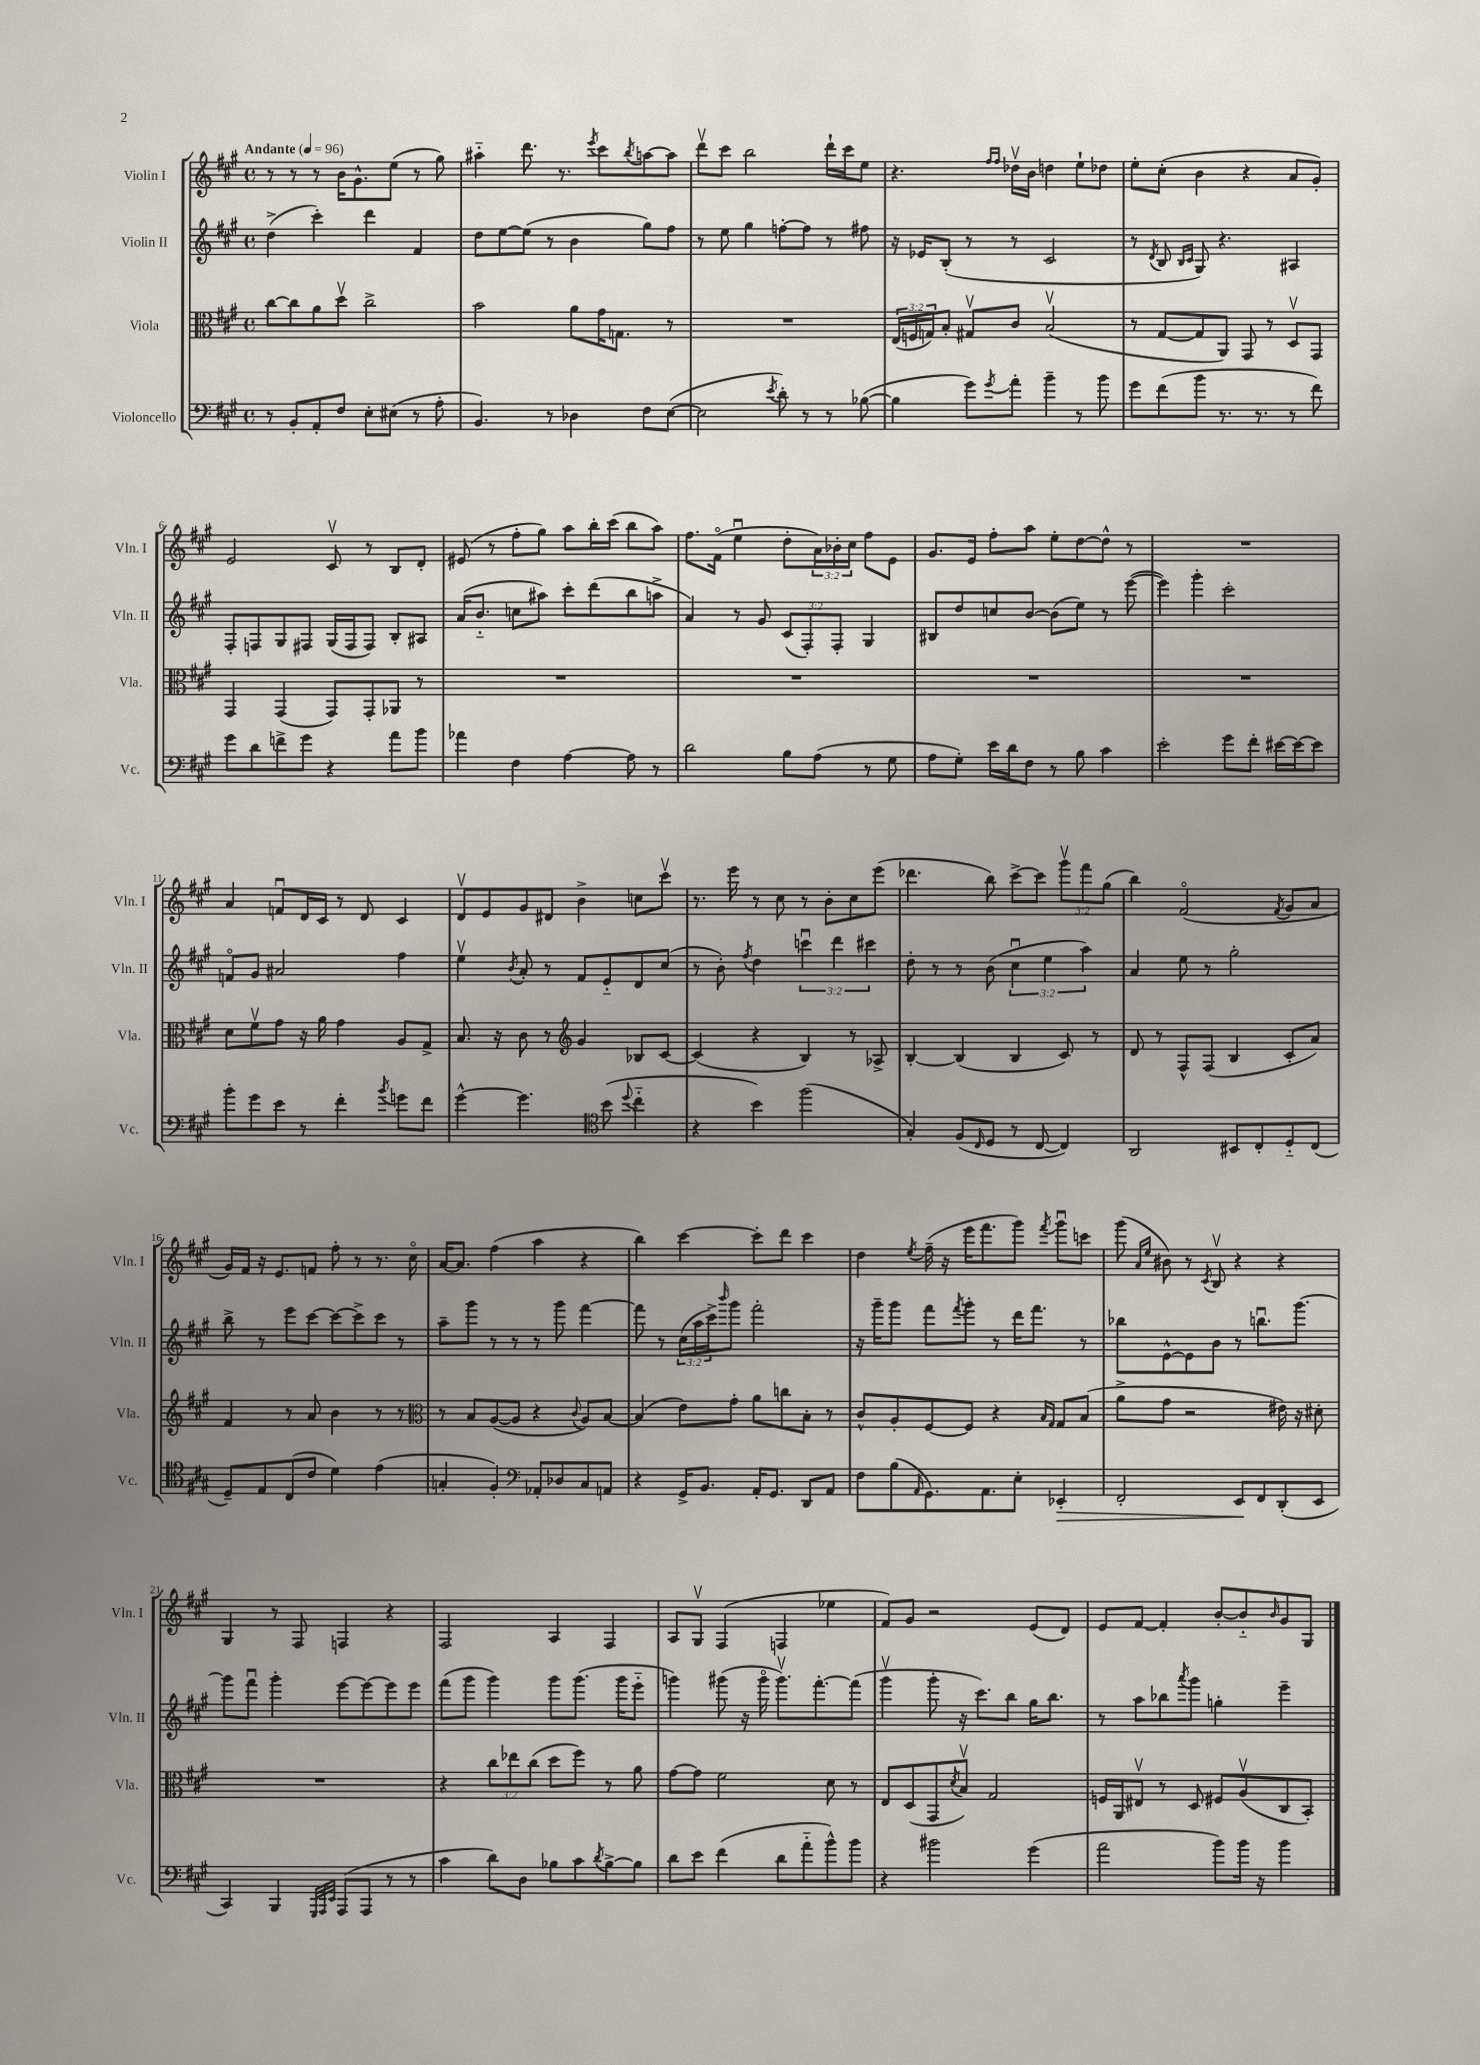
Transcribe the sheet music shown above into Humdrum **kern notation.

**kern	**kern	**kern	**kern
*staff4	*staff3	*staff2	*staff1
*clefF4	*clefC3	*clefG2	*clefG2
*k[f#c#g#]	*k[f#c#g#]	*k[f#c#g#]	*k[f#c#g#]
*M4/4	*M4/4	*M4/4	*M4/4
*met(c)	*met(c)	*met(c)	*met(c)
*MM96	*MM96	*MM96	*MM96
8r	[8cc#\L	(4dd^\	8r
8BB'/L	8cc#\]	.	8r
8AA'/	8a\	4ccc#'\)	8r
8F#/J	8ddv\J	.	16b\LK
.	.	.	8.g#^^\
8E'\L	2cc#^\	4ddd\	.
(8E#\J	.	.	(8ee\J
8r	.	4f#/	8r
8A'\	.	.	8gg#\)
=	=	=	=
4.BB/)	2b\	8dd\L	4aa#'~\
.	.	[8ee\	.
.	.	(8ee\]J	8.ddd\
8r	.	8r	.
.	.	.	8.r
4D-\	8a\L	4b\	.
.	.	.	8qeee/
.	16g#\K	.	8ccc#\L
.	8.G\J	.	.
.	.	.	8qbb/
8F#\L	.	8gg#\L)	[8aa\
([8E\J	8r	8ff#\J	8aa\]J
=	=	=	=
2E\]	1r	8r	8dddv\L
.	.	8ee\	8ccc#\J
.	.	4gg#\	2bb\
8qe/	.	.	.
8d'\)	.	[8ff'\L	.
8r	.	8ff\]J	.
8r	.	8r	16ddd`\LL
.	.	.	16ccc#\J
([8B-\	.	8ff#\	8ee\J
=	=	=	=
4B-\]	(24E/LL	16r	4.r
.	24F/	.	.
.	.	16e-/LK	.
.	24G/J)	.	.
.	8B'/J	(8B'/J	.
8g#\L)	8G#v/L	8r	.
.	.	.	16qqff#/LL
8qg#/	.	.	16qqff#/JJ
8a'\J	8c#/J	8r	16dd-v\LL
.	.	.	16b\JJ
4b~\	(2Bv/	2c#/	4dd\
8r	.	.	8ee`\L
8b\	.	.	8dd-\J
=	=	=	=
8g#\L	8r	8r	8ee'\L
.	.	8qd/	.
(8f#\	[8G#/L	8B/	(8cc#'\J
.	.	16qqB/LL	.
.	.	16qqc#/JJ	.
8b\J	8G#/]	8G#/)	4b\
8.r	8AA/J)	4.r	.
.	8GG#/	.	4r
8.r	.	.	.
.	8r	.	.
8r	8Dv/L	4A#/	8a/L
8f#\)	8GG#/J	.	8g#'/J)
=	=	=	=
8g#\L	4GG#/	8F#'/L	2e/
8d\	.	8F/	.
8f^\	(4GG#/	8G#/	.
8g#\J	.	8F#/J	.
4r	8GG#/L)	(16G#/LL	8c#v/
.	.	16F#/J	.
.	8GG#'/	8F#/J)	8r
8a\L	8AA-/J	8B'/L	8B/L
8b\J	8r	8A#/J	8d'/J
=	=	=	=
4a-\	1r	(16a/LK	(8e#/
.	.	8.b'~/J	.
.	.	.	8r
4F#\	.	8cc\L	8ff#'\L
.	.	8aa#\J)	8gg#\J)
[4A\	.	8ccc#'\L	8aa\L
.	.	(8ddd\	16bb'\L
.	.	.	(16ccc#\JJ
8A\]	.	8bb\	8bb\L
8r	.	8aa^\J	8aa\J)
=	=	=	=
2d\	1r	4a/)	8.ff#\L
.	.	.	(16f#o\Jk
.	.	8r	4eeu\
.	.	8g#/	.
8B\L	.	(12c#/L	8dd'\L
.	.	12F#'/)	.
(8A\J	.	.	24a\L)
.	.	12F#'/J	24b-'\
.	.	.	24cc#\JJ
8r	.	4G#/	8ff#\L
8G#\	.	.	8e\J
=	=	=	=
8A\L	1r	8B#/L	8.g#/L
8G#'\J)	.	8dd/	.
.	.	.	16e/Jk
16e\LL	.	8cc/	8ff#'\L
16d\J	.	.	.
8F#\J	.	[8b/J	8aa\J
8r	.	(8b\]L	8ee'\L
8B\	.	8ee\J)	[8dd\
4c#\	.	8r	8dd^^\]J
.	.	([8eee\	8r
=	=	=	=
2e'\	1r	4eee\])	1r
.	.	4ggg#'\	.
8g#\L	.	2ccc#'\	.
8f#'\J	.	.	.
[16e#\LL	.	.	.
16e#\_J	.	.	.
8e#\]J	.	.	.
=	=	=	=
8b'\L	8d\L	8fo/L	4a/
8g#\	8f#v\	8g#/J	.
8e\J	8g#\J	2a#/	8fu/L
8r	16r	.	16d/L
.	16a\	.	16c#/JJ
4f#'\	4g#\	.	8r
.	.	.	8d/
8qb/	.	.	.
8g\L	8A/L	4ff#\	4c#/
8f#\J	8G#^/J	.	.
=	=	=	=
[4g#^^\	8.B/	4eev\	8dv/L
.	.	.	8e/
.	16r	.	.
.	.	8qb/	.
4.g#\]	8c#\	8a'/	8g#/
.	8r	8r	8d#/J
*	*clefG2	*	*
.	4g#/	8f#/L	4b^\
*clefC4	*	*	*
(8b\	.	8e'~/	.
8qqdd/	.	.	.
4cc#'~\	8B-/L	8d/	8cc\L
.	[8c#/J	(8cc#/J	8ccc#v\J
=	=	=	=
4r	(4c#/]	8r	8.r
.	.	8b'\)	.
.	.	.	16eee\
.	.	8qff#/	.
4b\)	4r	4dd\	8r
.	.	.	8cc#\
(2ff#\	4B/)	6cccu\	8r
.	.	.	8b'\L
.	.	6ddd\	.
.	8r	.	8cc#\
.	.	6ccc#\	.
.	8A-^/	.	(8eee\J
=	=	=	=
4G#'/)	[4B'/	8dd'\	4.ddd-\
.	.	8r	.
(8F#/L	(4B/]	8r	.
16qqC#/	.	.	.
8D/J	.	(8b\	8bb\)
8r	4B/	6cc#u\	[8ccc#^\L
[8C#/	.	.	8ccc#\]J
.	.	6ee\	.
4C#/])	8c#/)	.	12ggg#v\L
.	.	6aa\)	12fff#\
.	8r	.	.
.	.	.	(12gg#\J
=	=	=	=
2AA/	8d/	4a/	4bb\)
.	8r	.	.
.	8F#^^/L	8ee\	(2f#o/
.	(8F#/J	8r	.
8BB#/L	4B/	2gg#'\	.
8C#'/	.	.	.
.	.	.	8qf#/
8D'~/	8c#'/L	.	8g#/L
(8C#/J	8a/J)	.	8a/J
=	=	=	=
8D~/L)	4f#/	8bb^\	16g#/LL)
.	.	.	16f#/JJ
8E/	.	8r	16r
.	.	.	8.e/L
(8C#/	8r	8eee\L	.
8c#/J	8a/	[8ccc#\J	8f/J
4d\)	4b\	8ccc#\_L	8ff#'\
.	.	8ccc#^\]	8r
(4e\	8r	8ccc#\J	8.r
.	8r	8r	.
.	.	.	16cc#o\
=	=	=	=
*	*clefC3	*	*
4G'/	8r	8aa~\L	[16a/LK
.	.	.	8.a/]J
.	8B/L	8ggg#\J	.
4F#'/)	([8A/	8r	(4ff#\
.	8A/]J	8r	.
*clefF4	*	*	*
8AA-'/L	4r	8r	4aa\
8D-/	.	8ggg#\	.
.	8qqc#/	.	.
8C#/	8A/L)	[4fff#\	4r
8AA/J	[8B/J	.	.
=	=	=	=
4r	(4B/]	8fff#\]	4bb\)
.	.	8r	.
16GG#^/LK	8e\L)	(24cc#\LL	[4ccc#\
.	.	24aa\	.
8.BB/J	.	.	.
.	.	24ccc#^\J)	.
.	.	16qqbbb/	.
.	8g#'\J	8ggg#\J	.
16AA'/LK	8a\L	2fff#'\	8ccc#'\]L
8.GG#/J	.	.	.
.	8cc\	.	8ddd\J
8DD/L	8B'\J	.	4ccc#\
8AA/J	8r	.	.
=	=	=	=
8F#\L	8c#^^/L	16r	4dd\
.	.	16ggg#~\LK	.
(8B\	8A'/	8ggg#\J	.
16qqAA/	.	.	8qee/
8.GG#\)	[8F#/	8fff#\L	(16ff#~\
.	.	.	16r
.	.	8qfff#/	.
.	8F#/]J	8ggg#'\J	16eee\LK
8.AA\	.	.	8.fff#\
.	4r	8r	.
8E'\J	.	16ddd\LK	8ggg#\J)
.	.	8.fff#\J	.
.	16qqB/LL	.	.
.	16qqG#/JJ	.	8qfff#/
4EE-'/	8G#/L	.	8ggg#u\L
.	(8B/J	8r	8ccc\J
=	=	=	=
2FF#'/	8a^\L	8bb-\L	(8ggg#\
.	.	.	16qqa/LL
.	.	.	16qqee/JJ
.	8g#\J	[8e^^\	8b#\)
.	2r	8e\]	8r
.	.	.	8qc#/
.	.	8b\J	8Bv/
8EE/L	.	8r	4r
8FF#/	.	8.bbu\L	.
(8DD'/	16e#\)	.	4r
.	16r	[8.ggg#\J	.
8EE/J	8d#'\	.	.
=	=	=	=
4CC#/)	1r	8ggg#\]L	4G#/
.	.	8fff#u\J	.
4BBB/	.	4ggg#'\	8r
.	.	.	8F#/
32qqGGG#/LLL	.	.	.
32qqAAA/	.	.	.
32qqEE/JJJ	.	.	.
(8AAA/L	.	[8eee\L	4F/
8AAA/J	.	8eee\_	.
8r	.	8eee\]	4r
8r	.	8eee\J	.
=	=	=	=
4c#\	4r	(8fff#\L	2F#/
.	.	8ggg#\J	.
8d\L)	12cc#\L	4ggg#\)	.
.	12ee-\	.	.
8D\J	.	.	.
.	(12cc#\J	.	.
8B-\L	8dd\L	8ggg#\L	4A/
8c#\	8ff#\J)	(8.ggg#\J	.
8qd/	.	.	.
[8B-^\	8r	.	4F#/
.	.	16ggg#\LK	.
8B-\]J	8a\	8eee'~\J	.
=	=	=	=
8d\L	[8g#\L	4ggg\)	8A/L
8e\J	8g#\]J	.	8G#v/J
(4f#\	2f#\	(8ggg#\	(4F#/
.	.	16r	.
.	.	16ggg#o\	.
8d\L	.	8.ggg#v\L)	4F/
8a'~\	.	.	.
.	.	[8.fff#'\	.
8b^^\)	8d\	.	4ee-\
8b\J	8r	(8fff#\]J	.
=	=	=	=
4r	8E/L	4ggg#v\	8f#/L)
.	(8D/	.	8g#/J
2b#\	8GG#/	8ggg#'\	2r
.	8qd/	.	.
.	8Bv/J)	16r	.
.	.	8.ccc#\L)	.
.	2G#/	.	.
.	.	8bb\J	.
(4g#\	.	16gg#\LK	(8e/L
.	.	8.bb\J	.
.	.	.	8d/J)
=	=	=	=
2a\	16F/LL	8r	8e/L
.	16AA/J	.	.
.	8E#v/J	8aa\L	[8f#/J
.	8r	8bb-\	4f#'/]
.	.	8qaaa/	.
.	8D/	8ggg#\J	.
8b\L)	8F#/L	4gg'\	[8b'/L
16b\Jk	(8Av/	.	8b'~/]
16r	.	.	.
.	.	.	16qqb/
4b\	8C#/	4eee~\	8g#/
.	8BB'/J)	.	8G#/J
==	==	==	==
*-	*-	*-	*-
